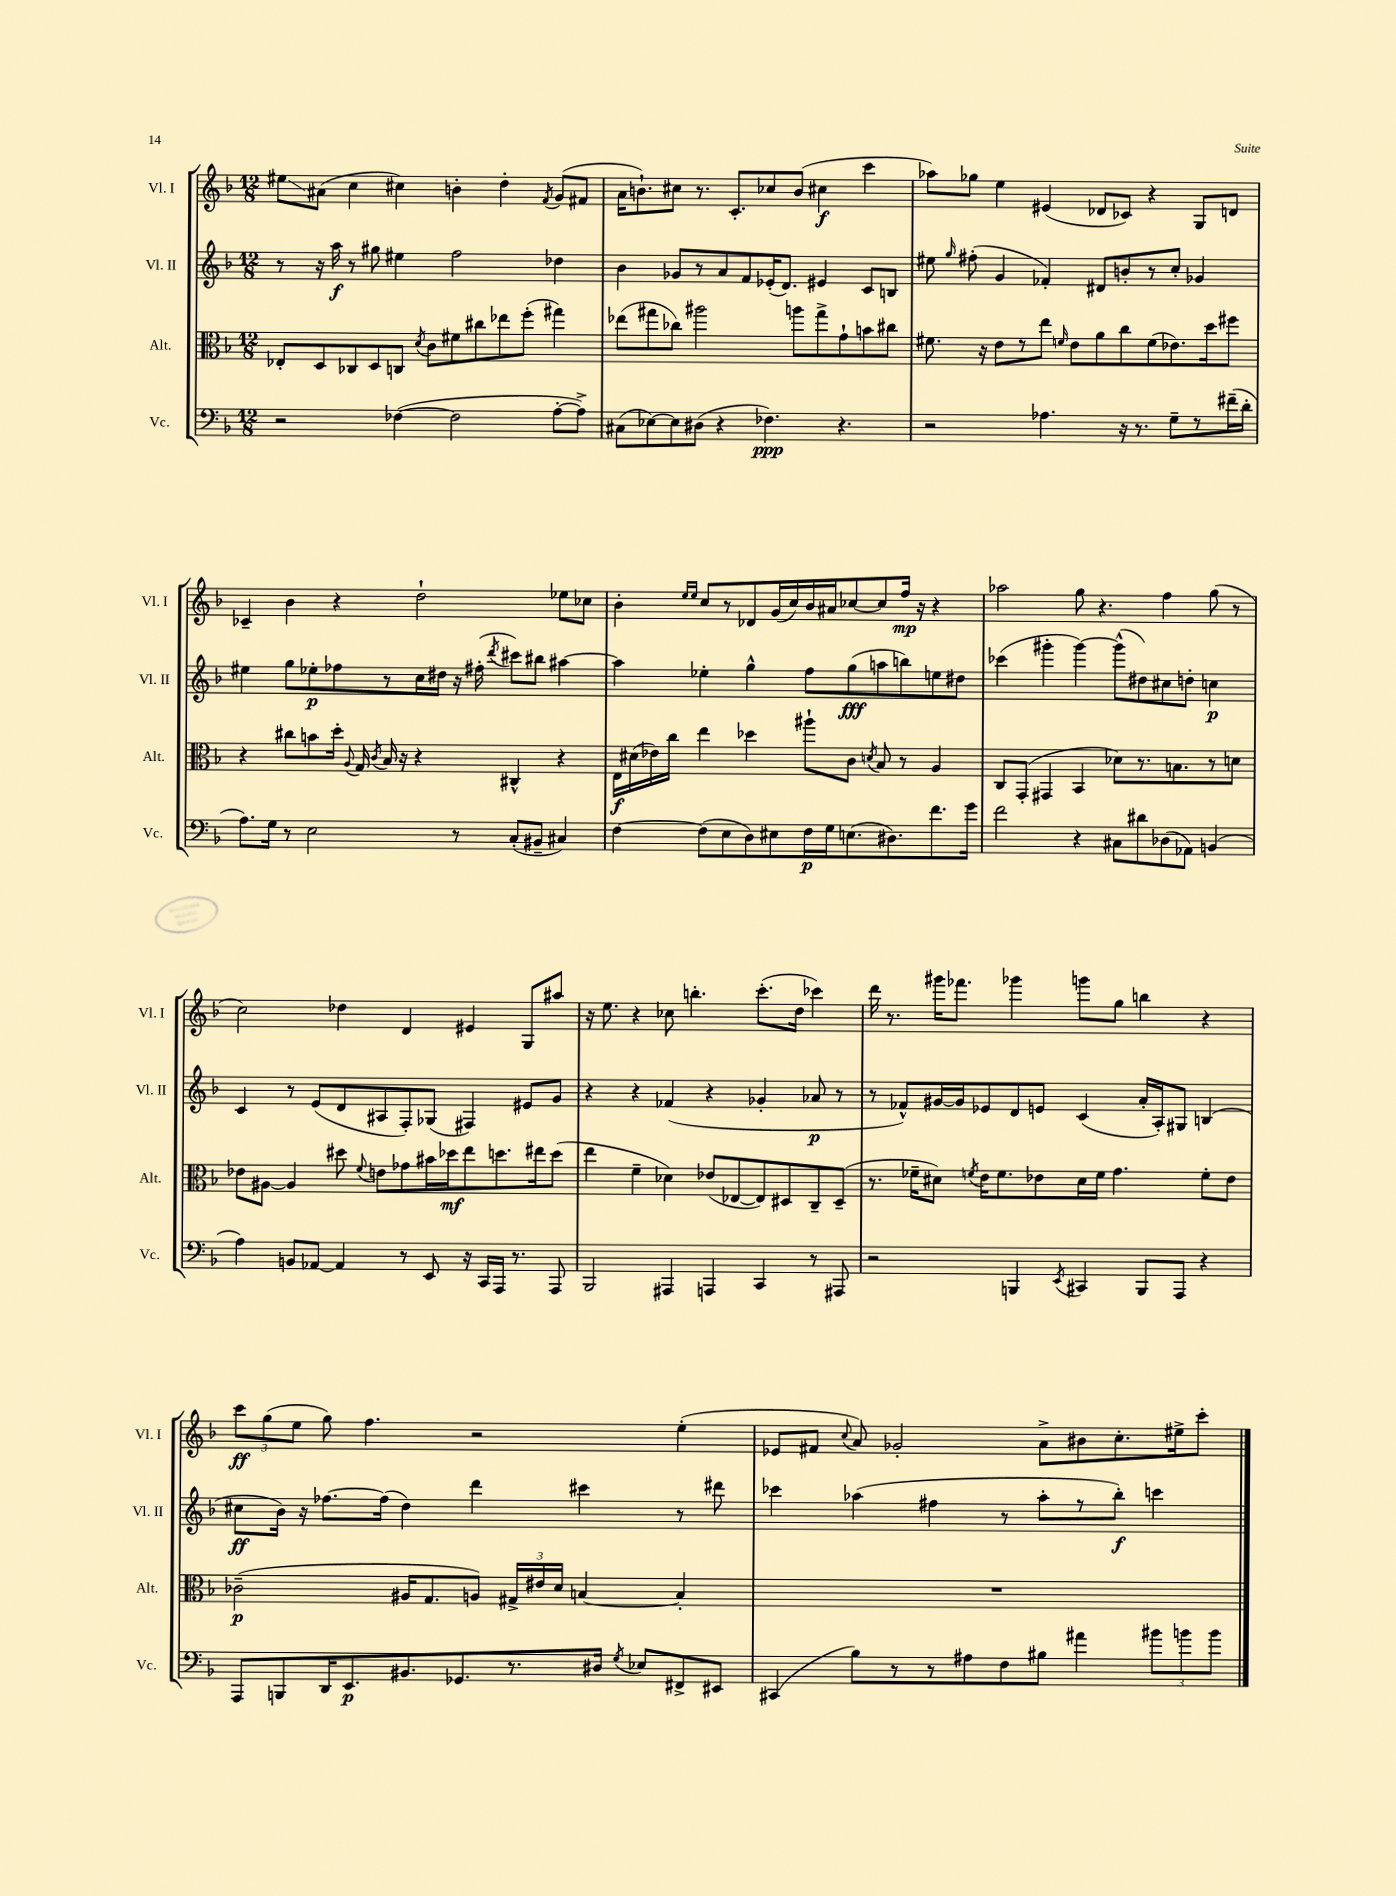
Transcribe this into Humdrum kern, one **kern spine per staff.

**kern	**kern	**kern	**kern
*staff4	*staff3	*staff2	*staff1
*clefF4	*clefC3	*clefG2	*clefG2
*k[b-]	*k[b-]	*k[b-]	*k[b-]
*M12/8	*M12/8	*M12/8	*M12/8
2r	8E-'	8r	8ee#
.	8D	16r	(8a#
.	.	16aa	.
.	8C-	8r	4cc
.	8D	8gg#	.
([4F-	8C	4ee#	4cc#)
.	8qd	.	.
.	8c	.	.
2F-]	8f#	2ff	4b'
.	8cc#	.	.
.	8ee-	.	4dd'
.	(8ff'	.	.
.	.	.	8qf
[8A'	4gg#)	4dd-	(8g
8A^])	.	.	8f#
=	=	=	=
(8C#	(8ee-	4b-	16a
.	.	.	8.b`)
[8E-)	8gg#	.	.
8E-]	8cc-)	8g-	8cc#
(8D#	2aa#	8r	8.r
4r	.	8a	.
.	.	.	8.c'
.	.	8f	.
4.F-)	.	(16e-'	8cc-
.	.	8.d)	.
.	8aa	.	(8b
.	8gg#^	4e#	4cc#
4.r	8g`	.	.
.	8b	8c	4ccc
.	8cc#	8B	.
=	=	=	=
2r	8.f#	8ee#	8aa-)
.	.	16qqgg	.
.	.	(8ff#'	8gg-
.	16r	.	.
.	8e	4g	4ee
.	8r	.	.
4.A-	8ee	4f-')	(4e#
.	16qqf	.	.
.	8e	.	.
.	8a	8d#	8d-
16r	8cc	8b'	8c-)
8.r	.	.	.
.	(8f	8r	4r
8G~	8.e-)	8cc'	.
8r	.	4g-	8G
.	16dd	.	.
(16f#~	8ff#	.	8d
16d'	.	.	.
=	=	=	=
8.A)	4r	4ee#	4c-~
16G	.	.	.
8r	8cc#	8gg	4b-
2E	8b	8ee-'	.
.	16dd'	8ff-	4r
.	8qqA	.	.
.	16G	.	.
.	8qc	.	.
.	16B-	8r	.
.	16r	.	.
.	4r	16cc	2dd`
.	.	16dd#	.
8r	.	16r	.
.	.	(16ff#'	.
.	.	8qddd	.
(8C'	4C#^^	8ccc#)	.
8BB#~	.	8bb#	.
4C#)	4r	[4aa#	8ee-
.	.	.	8cc-
=	=	=	=
[4F	16E	4aa#]	4b-'
.	(16d#	.	.
.	16e-)	.	.
.	16cc	.	.
.	.	.	16qqee
.	.	.	16qqee
(8F]	4ee	4ee-'	8cc
8E	.	.	8r
8D)	4dd-	4gg^^	8d-
8E#	.	.	(16g
.	.	.	16cc)
16F	8aa#`	8ff	16b-
16G	.	.	16a#
(8.E	8c	(8gg	[8cc-
.	8qd	.	.
.	8B-	8aa	8cc-]
8.D#)	.	.	.
.	8r	8bb)	16ff
.	.	.	16r
8.f	4A	8ee	4r
.	.	8dd#	.
16g	.	.	.
=	=	=	=
2f	8C	(4ccc-	2aa-
.	(8GG'	.	.
.	4GG#	4ggg#'	.
4r	4BB-	[4ggg#)	8gg
.	.	.	4.r
8C#	8d-)	(8ggg#^^]	.
8d#	8.r	8dd#)	.
(8D-	.	8cc#	4ff
.	8.B	.	.
8AA-)	.	8dd'	.
(4BB	8r	4cc	(8gg
.	8d	.	8r
=	=	=	=
4A)	8e-	4c	2cc)
.	[8A#	.	.
8BB	4A#]	8r	.
[8AA-	.	(8e	.
4AA-]	8dd#	8d	4dd-
.	8qqf	.	.
.	8e	8A#	.
8r	8g-	8F')	4d
8EE	16b#	(8G-	.
.	16dd-	.	.
16r	8ee	4F#)	4e#
16CC	.	.	.
16AAA	8.dd	.	.
8.r	.	.	.
.	.	8e#	8G
.	16ee#	.	.
8AAA	(8dd	8g	8aa#
=	=	=	=
2BBB-	4ee	4r	16r
.	.	.	8.ee
.	4f~	4r	4r
4AAA#	4d-)	(4f-	8cc-
.	.	.	4.bb'
4AAA	(8e-	4r	.
.	[8E-	.	.
4CC	8E-])	4g-'	(8.ccc'
.	8D#	.	.
.	.	.	16dd
8r	8C~	8a-	4ccc-)
8AAA#	(8D#~	8r	.
=	=	=	=
2r	8.r	8r	16ddd
.	.	.	8.r
.	.	8f-^^)	.
.	16f-~	.	.
.	8d#)	[16g#	16ggg#
.	.	16g#]	8.fff-
.	8qf	.	.
.	16e	8e-	.
.	8.f	.	.
4BBB	.	8d	4ggg-
.	8e-	8e	.
8qEE	.	.	.
4CC#	16d#	(4c	8ggg
.	16f	.	.
.	4.g	.	8gg
8BBB	.	16a'	4bb
.	.	16A')	.
8AAA	.	8G#	.
4r	8f'	(4B	4r
.	8e-	.	.
=	=	=	=
8AAA	(2c-~	8cc#	12ccc
.	.	.	(12gg
8BBB	.	16b-)	.
.	.	.	12ee
.	.	16r	.
16DD	.	[8.ff-	8gg)
8.EE	.	.	.
.	.	.	4.ff
.	.	(16ff-]	.
8.BB#	16A#	4dd)	.
.	8.G	.	.
8.GG-	.	.	.
.	8A)	4ddd	2r
8.r	24G#^	.	.
.	24e#	.	.
.	24d	.	.
.	[4B	4ccc#	.
16D#	.	.	.
8qG	.	.	.
8E-	.	.	.
8FF#^	4B']	8r	(4ee'
8EE#	.	8ddd#	.
=	=	=	=
(4CC#	1.r	4ccc-	8e-
.	.	.	8f#
.	.	.	8qqcc
8B-)	.	(4aa-	8a)
8r	.	.	2g-'
8r	.	4ff#	.
8A#	.	.	.
8F	.	8r	.
8B#	.	8aa-'	8a^
4a#	.	8r	8b#
.	.	8bb-')	8.cc'
12b#	.	4ccc	.
.	.	.	16ee#^
12b	.	.	.
.	.	.	8ccc'
12b	.	.	.
==	==	==	==
*-	*-	*-	*-
